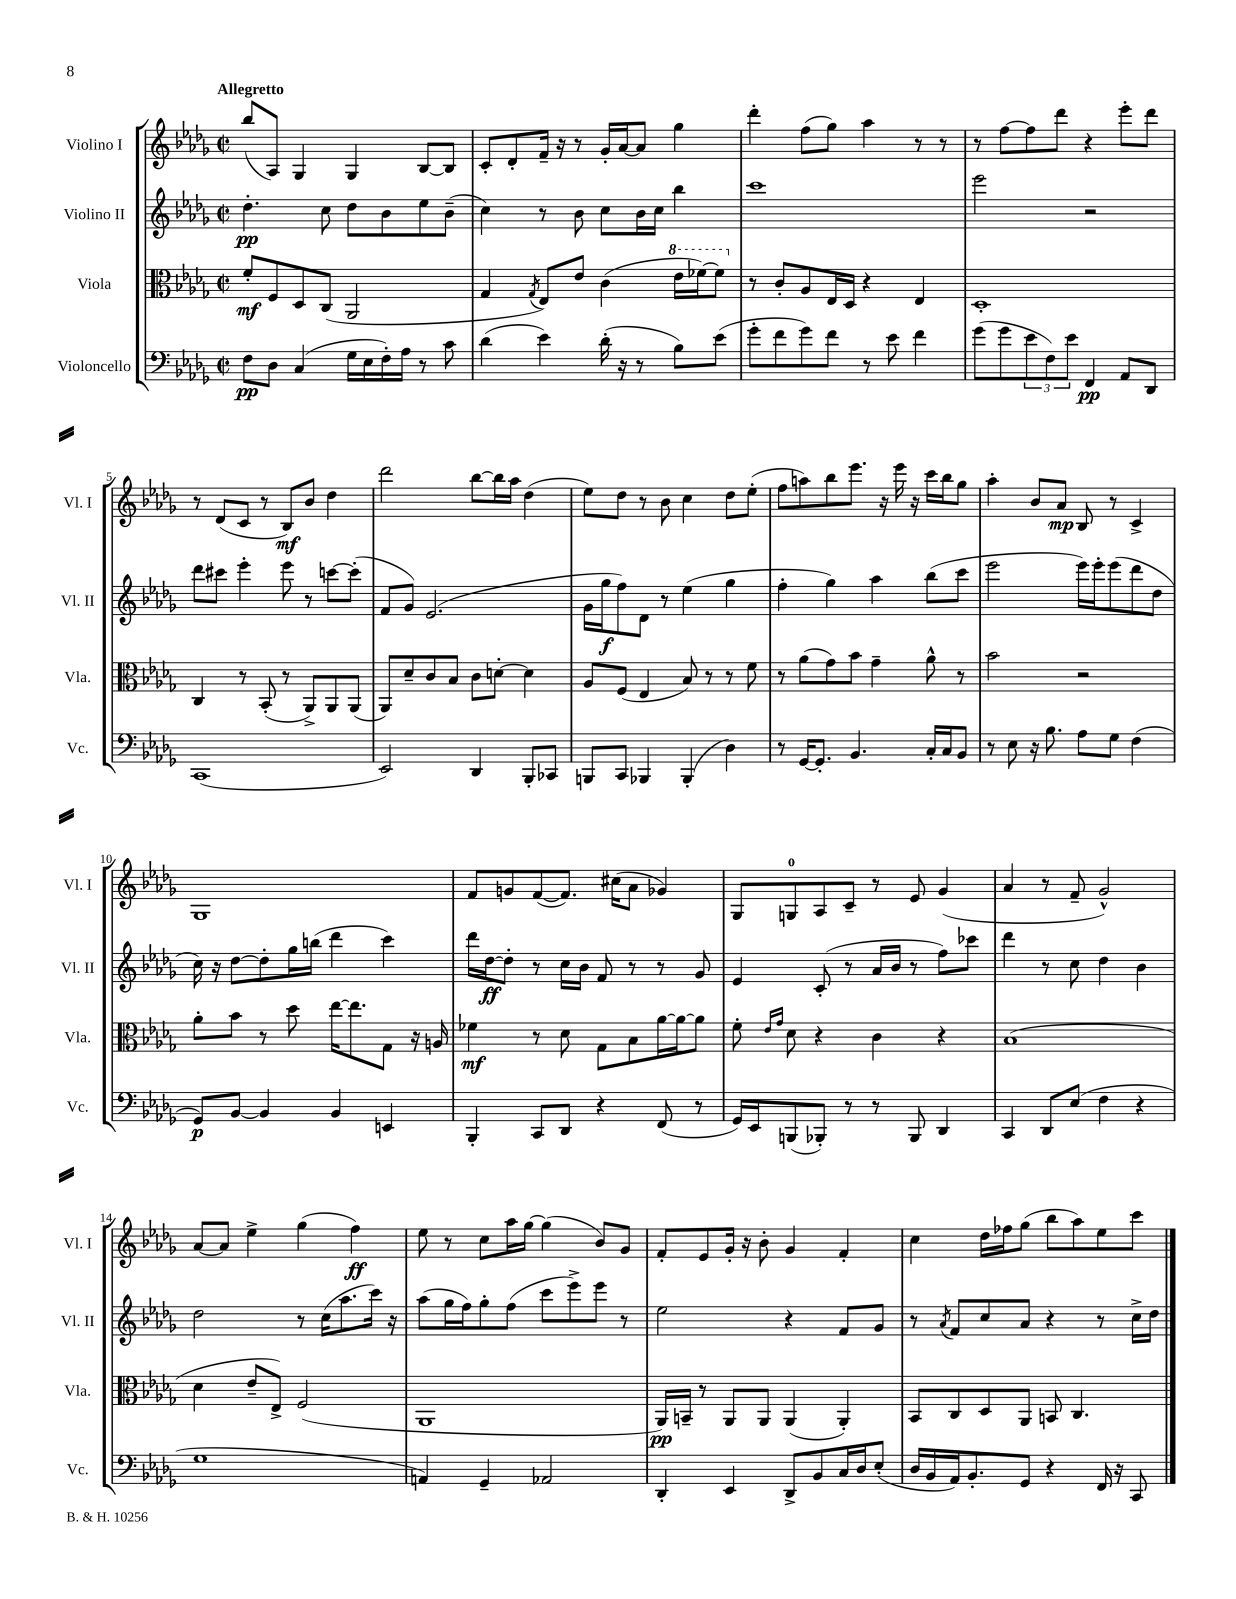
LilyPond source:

<<
\new StaffGroup <<
\new Staff = "s0" \with { instrumentName = "Violino I" shortInstrumentName = "Vl. I" } {
    \clef treble \key des \major \defaultTimeSignature \time 2/2 \tempo "Allegretto"
    bes''8( aes8) ges4 ges4 bes8~ bes8 |
    c'8-. des'8-. f'16-- r16 r8 ges'16-. aes'16~ aes'8 ges''4 |
    des'''4-. f''8( ges''8) aes''4 r8 r8 |
    r8 f''8~ f''8 des'''8 r4 ees'''8-. des'''8 |
    r8 des'8( c'8 r8 bes8\mf) bes'8 des''4 |
    des'''2 bes''8~ bes''16 aes''16 des''4( |
    ees''8) des''8 r8 bes'8 c''4 des''8 ees''8-.( |
    f''8 a''8) bes''8 ees'''8. r16 ees'''16 r16 c'''16 bes''16 ges''8 |
    aes''4-. bes'8 aes'8\mp bes8 r8 c'4-> |
    ges1 |
    f'8 g'8 f'8~( f'8.) cis''16( aes'8 ges'4) |
    ges8 g8-0 aes8 c'8-- r8 ees'8 ges'4( |
    aes'4 r8 f'8-- ges'2-^) |
    aes'8~ aes'8 ees''4-> ges''4( f''4\ff) |
    ees''8 r8 c''8 aes''16 ges''16~ ges''4( bes'8) ges'8 |
    f'8-. ees'8 ges'16-. r16 bes'8-. ges'4 f'4-. |
    c''4 des''16 fes''16 ges''8( bes''8 aes''8) ees''8 c'''8 \bar "|." |
}
\new Staff = "s1" \with { instrumentName = "Violino II" shortInstrumentName = "Vl. II" } {
    \clef treble \key des \major \defaultTimeSignature \time 2/2
    des''4.-.\pp c''8 des''8 bes'8 ees''8 bes'8--( |
    c''4) r8 bes'8 c''8 bes'16 c''16 bes''4 |
    c'''1 |
    ees'''2 r2 |
    des'''8 cis'''8 ees'''4-. ees'''8 r8 c'''8~ c'''8-.( |
    f'8 ges'8) ees'2.( |
    ges'16 ges''16\f f''8) des'8 r8 ees''4( ges''4 |
    f''4-. ges''4) aes''4 bes''8( c'''8 |
    ees'''2 ees'''16) ees'''16-. ees'''8( des'''8 des''8 |
    c''16) r16 des''8~ des''8-. ges''16 b''16( des'''4 c'''4) |
    des'''16 des''16~\ff des''8-. r8 c''16 bes'16 f'8 r8 r8 ges'8 |
    ees'4 c'8-.( r8 aes'16 bes'16 r8 f''8) ces'''8 |
    des'''4 r8 c''8 des''4 bes'4 |
    des''2 r8 c''16( aes''8. c'''16) r16 |
    aes''8( ges''16 f''16) ges''8-. f''8( c'''8 ees'''8->) ees'''8 r8 |
    ees''2 r4 f'8 ges'8 |
    r8 \acciaccatura { aes'8 } f'8 c''8 aes'8 r4 r8 c''16-> des''16 \bar "|." |
}
\new Staff = "s2" \with { instrumentName = "Viola" shortInstrumentName = "Vla." } {
    \clef alto \key des \major \defaultTimeSignature \time 2/2
    f'8-.\mf f8 des8 c8( aes,2 |
    ges4 \acciaccatura { ges8 } ees8) ees'8 c'4( \ottava #1 ees''16 fes''16~) fes''8 \ottava #0 |
    r8 c'8-. aes8 ees16 des16 r4 ees4 |
    des1-. |
    c4 r8 bes,8-.( r8 aes,8->) aes,8 aes,8( |
    aes,8) des'8-- c'8 bes8 c'8 d'8~-. d'4 |
    aes8 f8( ees4 bes8) r8 r8 f'8 |
    r8 aes'8( ges'8) bes'8 ges'4-- aes'8-^ r8 |
    bes'2 r2 |
    aes'8-. bes'8 r8 des''8 ees''16~ ees''8. ges8 r16 a16 |
    fes'4\mf r8 des'8 ges8 bes8 aes'16~ aes'16~ aes'8 |
    f'8-. \grace { ees'16 ges'16 } des'8 r4 c'4 r4 |
    bes1( |
    des'4 ees'8-- ees8->) f2( |
    aes,1 |
    aes,16\pp) b,16-- r8 aes,8 aes,8 aes,4( aes,4-.) |
    bes,8 c8 des8 aes,8 b,8 c4. \bar "|." |
}
\new Staff = "s3" \with { instrumentName = "Violoncello" shortInstrumentName = "Vc." } {
    \clef bass \key des \major \defaultTimeSignature \time 2/2
    f8\pp des8 c4( ges16 ees16 f16-.) aes16 r8 c'8 |
    des'4( ees'4) des'16-.( r16 r8 bes8) ees'8( |
    ges'8-. f'8 ges'8) f'8 r8 ees'8 f'4 |
    ges'8( ges'8 \tuplet 3/2 { ees'8 f8) ees'8 } f,4\pp aes,8 des,8 |
    c,1( |
    ees,2) des,4 bes,,8-. ces,8 |
    b,,8 c,8 bes,,4 bes,,4-.( des4) |
    r8 ges,16~ ges,8.-. bes,4. c16-. c16 bes,8 |
    r8 ees8 r16 bes8. aes8 ges8 f4( |
    ges,8\p) bes,8~ bes,4 bes,4 e,4 |
    bes,,4-. c,8 des,8 r4 f,8( r8 |
    ges,16) ees,16 b,,8( bes,,8-.) r8 r8 bes,,8 des,4 |
    c,4 des,8 ees8( f4 r4 |
    ges1 |
    a,4) ges,4-- aes,2 |
    des,4-. ees,4 des,8-> bes,8 c16 des16 ees8-.( |
    des16 bes,16 aes,16) bes,8.-. ges,8 r4 f,16 r16 c,8 \bar "|." |
}
>>
>>
